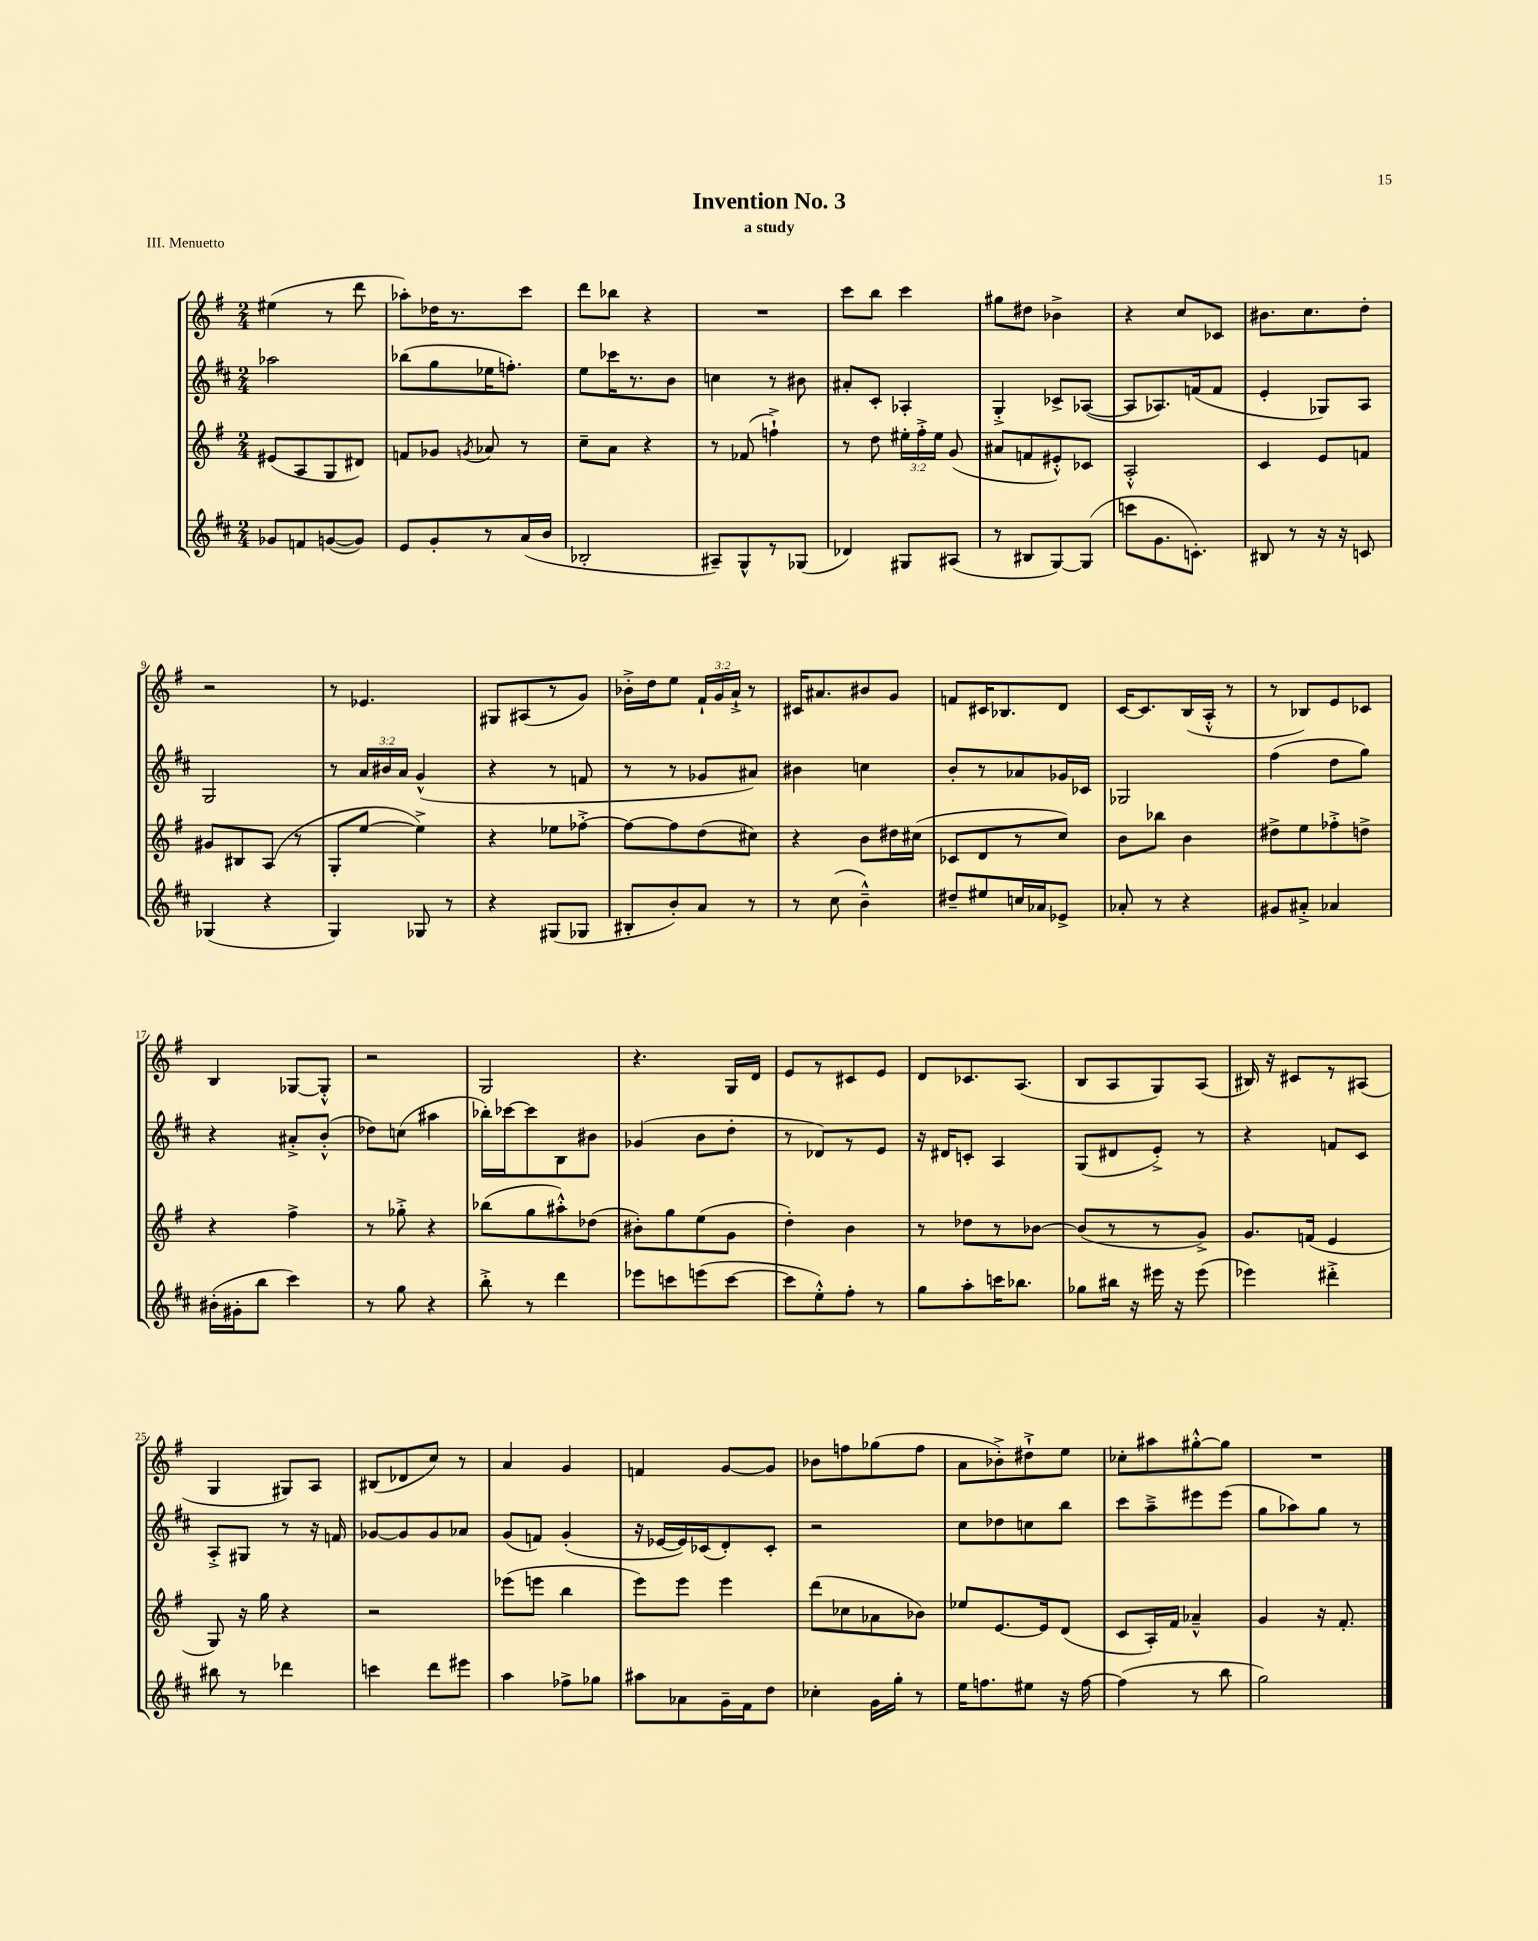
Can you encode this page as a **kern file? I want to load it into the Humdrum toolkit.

**kern	**kern	**kern	**kern
*staff4	*staff3	*staff2	*staff1
*clefG2	*clefG2	*clefG2	*clefG2
*k[f#c#]	*k[f#]	*k[f#c#]	*k[f#]
*M2/4	*M2/4	*M2/4	*M2/4
8g-	(8e#	2aa-	(4ee#
8f	8A	.	.
([8g	8G	.	8r
8g])	8d#)	.	8ddd
=	=	=	=
8e	8f	(8bb-	8aa-')
8g'	8g-	8gg	16dd-
.	.	.	8.r
.	8qg	.	.
8r	8a-	16ee-	.
.	.	8.ff')	.
(16a	8r	.	8ccc
16b	.	.	.
=	=	=	=
2B-'	8cc~	8ee	8ddd
.	8a	16ccc-	8bb-
.	.	8.r	.
.	4r	.	4r
.	.	8b	.
=	=	=	=
8A#~)	8r	4cc	2r
8G^^	(8f-	.	.
8r	4ff`^)	8r	.
(8G-	.	8b#	.
=	=	=	=
4d-)	8r	8a#'	8ccc
.	8dd	8c#'	8bb
8G#	24ee#'	4A-'	4ccc
.	24ff#'^	.	.
.	24ee#	.	.
(8A#	(8g	.	.
=	=	=	=
8r	8a#	4G'^	8gg#
8B#	8f	.	8dd#
[8G)	8e#'^^)	8c-^	4b-^
(8G]	8c-	([8A-	.
=	=	=	=
8ccc	2A'^^	8A-]	4r
8.g	.	8.A-)	.
.	.	.	8cc
8.c')	.	(16f	.
.	.	8f	8c-
=	=	=	=
8B#	4c	4e'	8.b#
8r	.	.	.
.	.	.	8.cc
16r	8e	8G-)	.
16r	.	.	.
8c	8f	8A	8dd'
=	=	=	=
(4G-	8g#	2G	2r
.	8B#	.	.
4r	(8A	.	.
.	8r	.	.
=	=	=	=
4G)	8G'	8r	8r
.	[8ee	24a	4.e-
.	.	24b#	.
.	.	24a	.
8G-	4ee^])	(4g^^	.
8r	.	.	.
=	=	=	=
4r	4r	4r	8G#
.	.	.	(8A#
(8G#	8ee-	8r	8r
8G-	[8ff-'^	8f	8g)
=	=	=	=
8B#'	8ff-_	8r	16b-'^
.	.	.	16dd
8b')	8ff-]	8r	8ee
8a	(8dd	8g-	24f#`
.	.	.	24g
.	.	.	24a`^
8r	8cc#)	8a#)	8r
=	=	=	=
8r	4r	4b#	16c#
.	.	.	8.a#
(8cc#	.	.	.
4b~^^)	8b	4cc	8b#
.	16dd#	.	8g
.	(16cc#	.	.
=	=	=	=
8dd#~	8c-	8b'	8f
8ee#	8d	8r	16c#
.	.	.	8.B-
16cc	8r	8a-	.
16a-	.	.	.
8e-^	8cc)	16g-	8d
.	.	16c-	.
=	=	=	=
8a-'	8b	2G-	[16c
.	.	.	8.c]
8r	8bb-	.	.
4r	4b	.	(16B
.	.	.	16A'^^
.	.	.	8r
=	=	=	=
8g#	8dd#^	(4ff#	8r
8a#'^	8ee	.	8B-)
4a-	8ff-'^	8dd	8e
.	8dd^	8gg)	8c-
=	=	=	=
(16b#'	4r	4r	4B
16g#'	.	.	.
8bb	.	.	.
4ccc#)	4ff#^	8a#'^	[8G-
.	.	(8b'^^	8G-'^^]
=	=	=	=
8r	8r	8dd-)	2r
8gg	8gg-'^	(8cc	.
4r	4r	4aa#	.
=	=	=	=
8bb'^	(8bb-	16bb-')	2G
.	.	[16ccc-	.
8r	8gg	8ccc-]	.
4ddd	8aa#'^^)	8B	.
.	(8dd-	8b#	.
=	=	=	=
8eee-	8b#')	(4g-	4.r
8ccc	8gg	.	.
(8eee	(8ee	8b	.
[8ccc	8g	8dd'	16G
.	.	.	16d
=	=	=	=
8ccc]	4dd')	8r	8e
8ee'^^)	.	8d-)	8r
8ff#'	4b	8r	8c#
8r	.	8e	8e
=	=	=	=
8gg	8r	16r	8d
.	.	16d#	.
8aa'	8dd-	8c'	8.c-
16ccc	8r	4A	.
8.bb-	.	.	(8.A
.	[8b-	.	.
=	=	=	=
8gg-	(8b-]	(8G	8B
16bb#	8r	8d#	8A
16r	.	.	.
16eee#	8r	8e'^)	8G)
16r	.	.	.
(8eee#	8g^)	8r	(8A
=	=	=	=
4eee-)	8.g	4r	16B#)
.	.	.	16r
.	.	.	8c#
.	(16f	.	.
4ddd#'^	4e	8f	8r
.	.	8c#	(8A#
=	=	=	=
8bb#	8G)	8A'^	4G
8r	16r	8G#	.
.	16gg	.	.
4ddd-	4r	8r	8G#)
.	.	16r	8A
.	.	16f	.
=	=	=	=
4ccc	2r	[8g-	(8B#
.	.	8g-]	8d-
8ddd	.	8g-	8cc)
8eee#	.	8a-	8r
=	=	=	=
4aa	(8eee-	(8g	4a
.	8eee	8f)	.
8ff-^	4bb	(4g'	4g
8gg-	.	.	.
=	=	=	=
8aa#	8eee)	16r	4f
.	.	[16e-	.
8a-	8eee	16e-])	.
.	.	(16c-	.
16g~	4eee	8d')	[8g
16f#	.	.	.
8dd	.	8c-'	8g]
=	=	=	=
4cc-'	(8ddd	2r	8b-
.	8cc-	.	8ff
16g	8a-	.	(8gg-
16gg'	.	.	.
8r	8b-)	.	8ff
=	=	=	=
16ee	8ee-	8cc#	8a
8.ff	.	.	.
.	[8.e	8dd-	8b-'^)
8ee#	.	8cc	8dd#`^
.	16e]	.	.
16r	(8d	8bb	8ee
[16ff	.	.	.
=	=	=	=
(4ff]	8c	8ccc#	8cc-'
.	16A')	8aa~^	8aa#
.	16f#	.	.
8r	4a-~^^	8eee#	[8gg#'^^
8bb	.	(8eee#	8gg#]
=	=	=	=
2gg)	4g	8gg	2r
.	.	8aa-)	.
.	16r	8gg	.
.	8.f#'	.	.
.	.	8r	.
==	==	==	==
*-	*-	*-	*-
